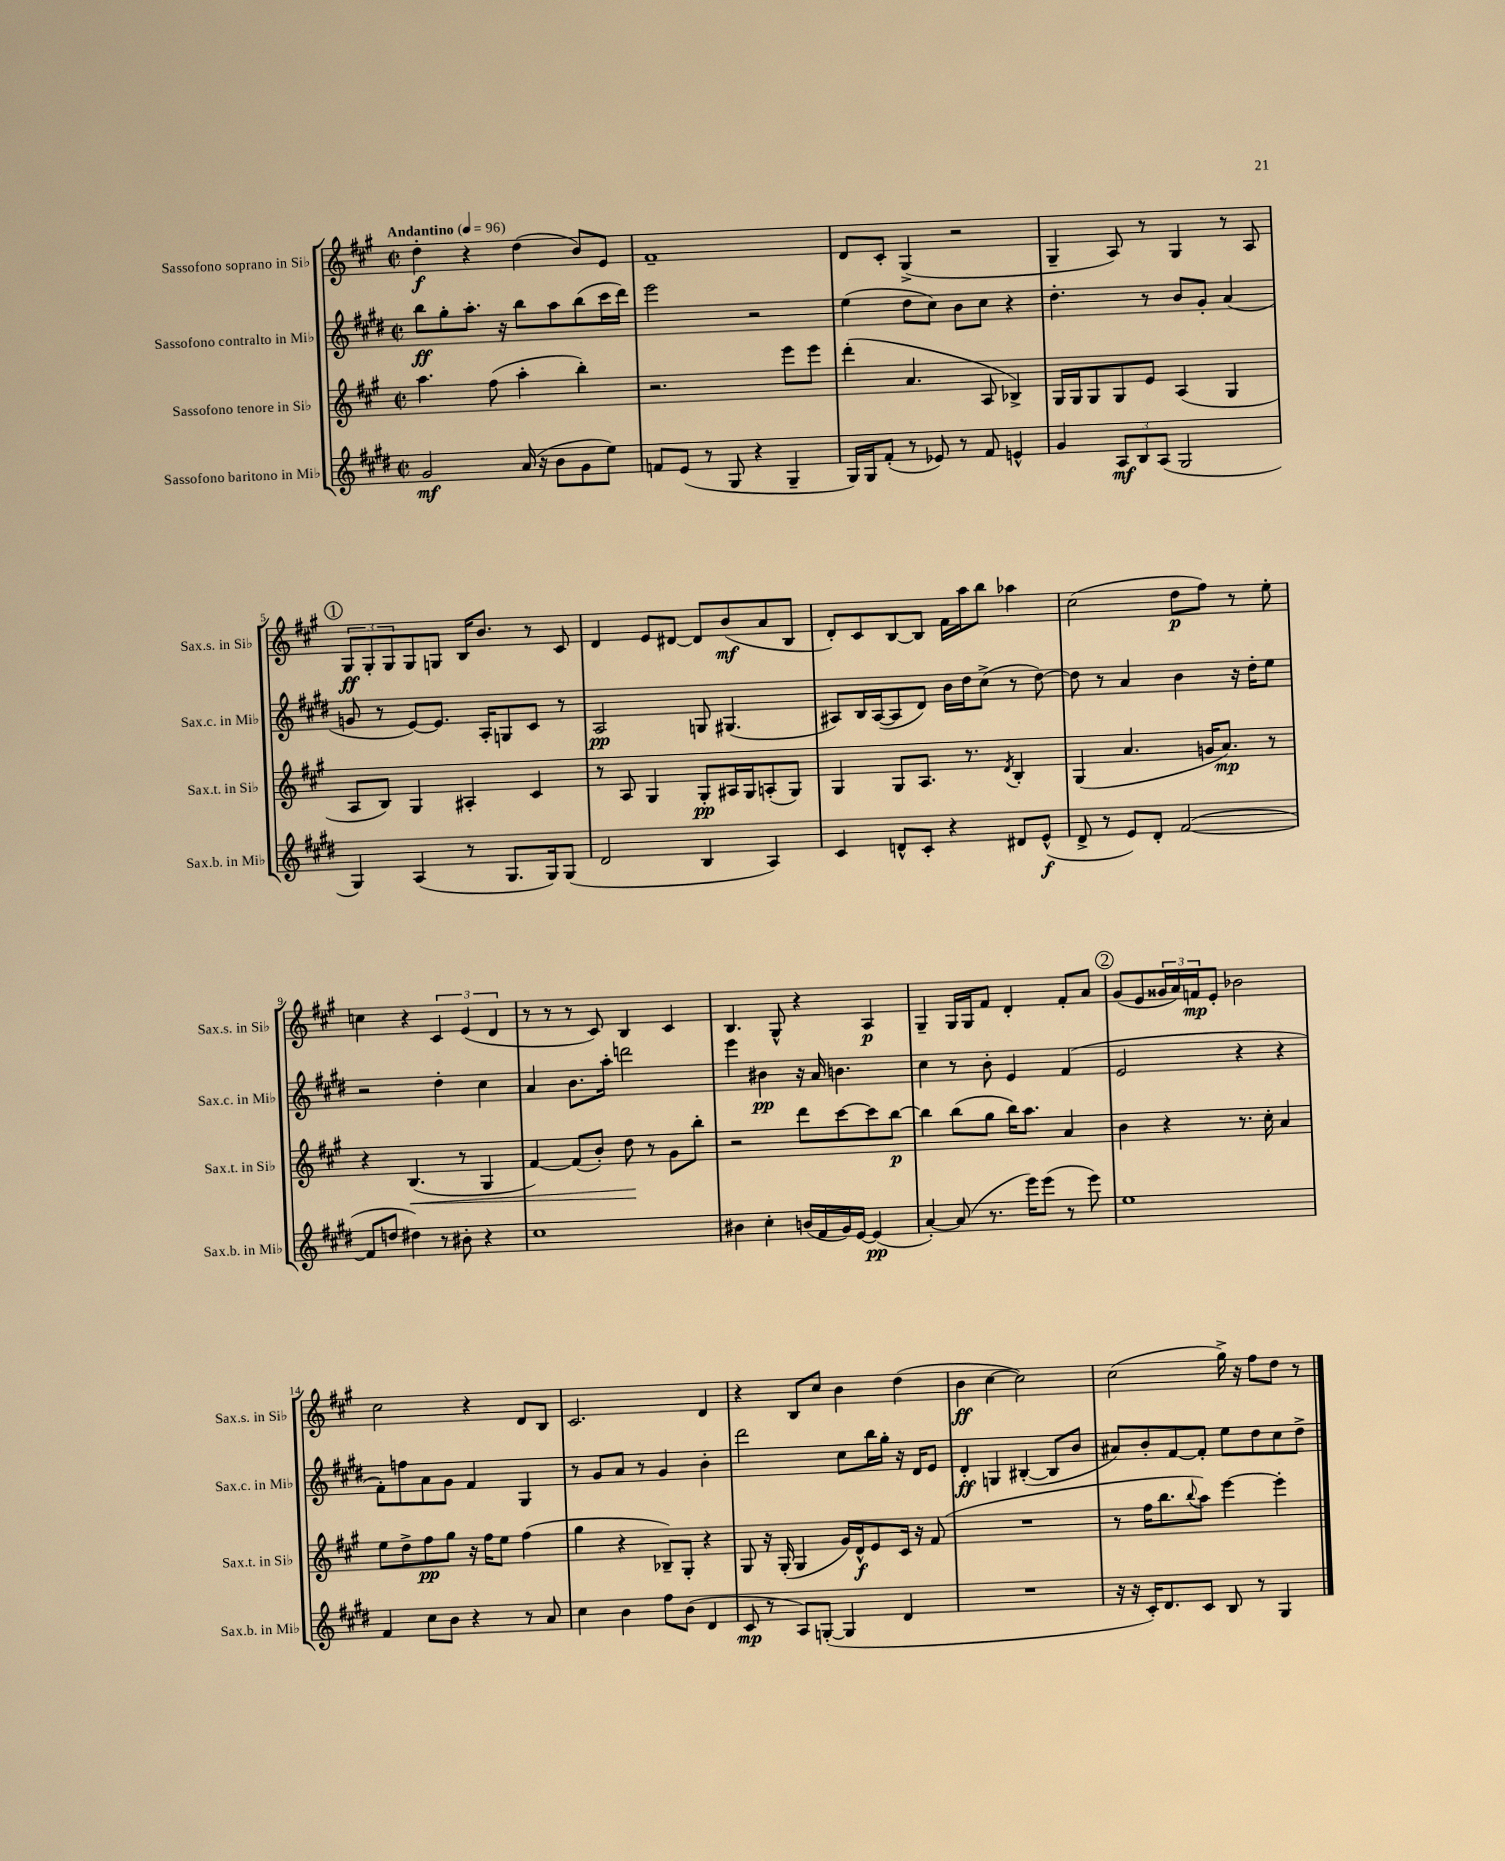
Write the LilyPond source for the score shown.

<<
\new StaffGroup <<
\new Staff = "s0" \with { instrumentName = "Sassofono soprano in Sib" shortInstrumentName = "Sax.s. in Sib" } {
    \clef treble \key a \major \defaultTimeSignature \time 2/2 \tempo "Andantino" 4 = 96
    d''4-.\f r4 d''4( b'8) e'8 |
    fis'1-- |
    d'8 cis'8-. gis4->( r2 |
    gis4-- a8) r8 gis4 r8 a8 |
    \mark \markup { \circle "1" } \tuplet 3/2 { gis8\ff gis8-. gis8 } gis8 g8 b16 b'8. r8 cis'8 |
    d'4 e'8 dis'8~ dis'8 b'8\mf( a'8 b8 |
    d'8-.) cis'8 b8~ b8 fis'16 a''16 b''8 aes''4 |
    cis''2( d''8\p fis''8) r8 e''8-. |
    c''4 r4 \tuplet 3/2 { cis'4 e'4( d'4 } |
    r8 r8 r8 cis'8) b4 cis'4 |
    b4. gis8-^ r4 a4\p |
    gis4-- gis16 gis16 fis'8 d'4-. fis'8-. a'8 |
    \mark \markup { \circle "2" } gis'8( e'8 \tuplet 3/2 { gisis'16 a'16) f'16\mp } e'8-. bes'2 |
    cis''2 r4 d'8 b8 |
    cis'2. d'4 |
    r4 b8 cis''8 b'4 d''4( |
    b'4\ff cis''4~ cis''2) |
    cis''2( gis''16->) r16 fis''8 d''8 r8 \bar "|." |
}
\new Staff = "s1" \with { instrumentName = "Sassofono contralto in Mib" shortInstrumentName = "Sax.c. in Mib" } {
    \clef treble \key e \major \defaultTimeSignature \time 2/2
    b''8\ff gis''8-. a''8.-. r16 b''8 a''8 b''8( cis'''16 dis'''16) |
    e'''2 r2 |
    e''4( dis''8 cis''8) b'8 cis''8 r4 |
    dis''4.-. r8 b'8 gis'8-. a'4( |
    \mark \markup { \circle "1" } g'8 r8 e'8~) e'8. a16-. g8 cis'8 r8 |
    a2\pp g8 gis4.( |
    ais8) b16 ais16~( ais8 dis'8) b'16 dis''16 cis''8->( r8 dis''8~) |
    dis''8 r8 a'4 b'4 r16 dis''16-. e''8 |
    r2 dis''4-. cis''4 |
    a'4 b'8. a''16-. d'''2 |
    e'''4 bis'4\pp r16 a'16 b'4. |
    cis''4 r8 b'8-. e'4 fis'4( |
    \mark \markup { \circle "2" } e'2 r4 r4 |
    fis'8-.) f''8 a'8 gis'8 fis'4 gis4 |
    r8 gis'8 a'8 r8 gis'4 b'4-. |
    dis'''2 cis''8 b''16 gis''16-. r16 dis'16 e'8 |
    dis'4-.\ff g4 bis4~-.( bis8 b'8 |
    ais'8) b'8-. fis'8~ fis'8-. e''8 dis''8 cis''8 dis''8-> \bar "|." |
}
\new Staff = "s2" \with { instrumentName = "Sassofono tenore in Sib" shortInstrumentName = "Sax.t. in Sib" } {
    \clef treble \key a \major \defaultTimeSignature \time 2/2
    a''4. fis''8( a''4-. b''4-.) |
    r2. e'''8 e'''8 |
    d'''4-.( a'4. a8 bes4->) |
    gis16 gis16 gis8 gis8 e'8 a4( gis4 |
    \mark \markup { \circle "1" } a8 b8) gis4 ais4-. cis'4 |
    r8 a8 gis4 gis8-.\pp ais16 gis16 a8-.( gis8) |
    gis4 gis8 a8. r8. \acciaccatura { d'8 } b4-. |
    gis4( a'4. g'16 a'8.\mp) r8 |
    r4 b4.\<( r8 gis4 |
    fis'4~) fis'8( b'8-.) d''8\! r8 gis'8 b''8-. |
    r2 d'''8 cis'''8~ cis'''8 b''8~\p |
    b''4 b''8( gis''8 b''16) a''8. a'4 |
    \mark \markup { \circle "2" } b'4 r4 r8. cis''16-. a'4 |
    e''8 d''8-> fis''8\pp gis''8 r16 fis''16 e''8 fis''4( |
    gis''4 r4 bes8--) gis8-. r4 |
    gis8 r16 gis16-.( gis4 gis'16) d'16-^\f e'8 cis'16 r16 fis'8( |
    R1 |
    r8 fis''16 b''8. \appoggiatura { b''8 } a''8) e'''4~ e'''4-. \bar "|." |
}
\new Staff = "s3" \with { instrumentName = "Sassofono baritono in Mib" shortInstrumentName = "Sax.b. in Mib" } {
    \clef treble \key e \major \defaultTimeSignature \time 2/2
    gis'2\mf a'16( r16 b'8 gis'8 e''8) |
    f'8 e'8( r8 gis8 r4 gis4-- |
    gis16) gis16 fis'8-.( r8 ees'8) r8 fis'8 e'4-^ |
    gis'4 \tuplet 3/2 { a8\mf b8 a8( } gis2 |
    \mark \markup { \circle "1" } gis4) a4( r8 gis8. gis16) gis8( |
    dis'2 b4 a4) |
    cis'4 d'8-^ cis'8-. r4 dis'8 e'8-^\f( |
    dis'8-> r8 e'8) dis'8-. fis'2~( |
    fis'8 d''8 dis''4) r8 bis'8-. r4 |
    cis''1 |
    bis'4 cis''4-. b'16( fis'16 gis'16) e'16~ e'4\pp( |
    a'4~-.) a'8( r8. e'''16) e'''8( r8 e'''8) |
    \mark \markup { \circle "2" } e''1 |
    fis'4 cis''8 b'8 r4 r8 a'8 |
    cis''4 b'4 fis''8 b'8( dis'4 |
    cis'8\mp r8 a8) g8~-.( g4 dis'4 |
    R1 |
    r16 r16 cis'16-.) dis'8. cis'8 b8 r8 gis4 \bar "|." |
}
>>
>>
